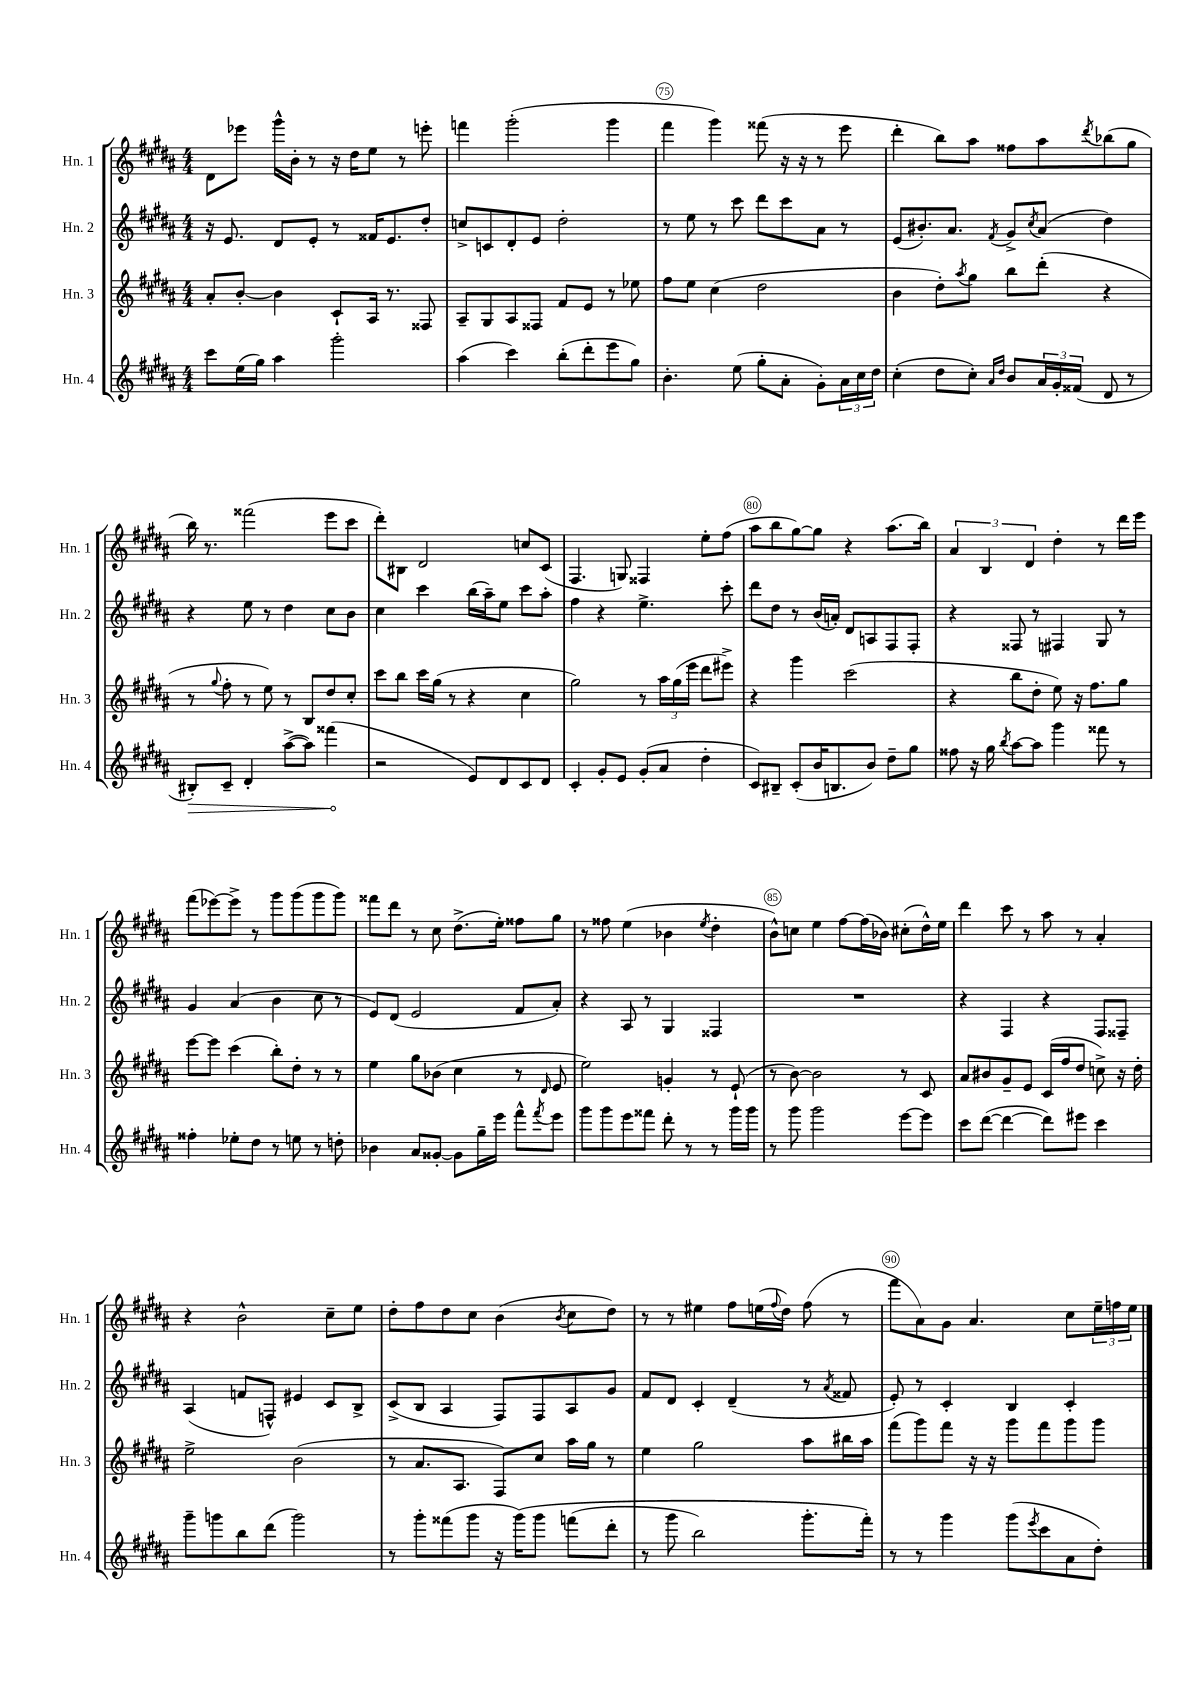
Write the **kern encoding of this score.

**kern	**dynam	**kern	**kern	**kern
*part4	*part4	*part3	*part2	*part1
*staff4	*staff4	*staff3	*staff2	*staff1
*I"Hn. 4	*	*I"Hn. 3	*I"Hn. 2	*I"Hn. 1
*I'Hn. 4	*	*I'Hn. 3	*I'Hn. 2	*I'Hn. 1
*clefG2	*	*clefG2	*clefG2	*clefG2
*k[f#c#g#d#a#]	*	*k[f#c#g#d#a#]	*k[f#c#g#d#a#]	*k[f#c#g#d#a#]
*M4/4	*	*M4/4	*M4/4	*M4/4
=73	=73	=73	=73	=73
8ccc#\L	.	8a#'/L	16r	8d#\L
.	.	.	8.e/	.
(16ee\L	.	[8b'/J	.	8eee-X\J
16gg#\JJ)	.	.	.	.
4aa#\	.	4b\]	8d#/L	16ggg#^^\LL
.	.	.	.	16b'\JJ
.	.	.	8e'/J	8r
2ggg#'\	.	8c#`/L	8r	16r
.	.	.	.	16dd#\KL
.	.	16A#/Jk	16f##X/KL	8ee\J
.	.	8.r	8.e/	.
.	.	.	.	8r
.	.	8F##X/	8dd#'/J	8eeen'\
=74	=74	=74	=74	=74
(4aa#\	.	8A#~/L	8ccn^/L	4fffn\
.	.	8G#/	8cn/	.
4ccc#\)	.	8A#/	8d#'/	(2ggg#'\
.	.	8F##X/J	8e/J	.
(8bb'\L	.	8f#/L	2dd#'\	.
8ddd#'\	.	8e/J	.	.
8eee\	.	8r	.	4ggg#\
8gg#\J)	.	8ee-X\	.	.
=75	=75	=75	=75	=75
4.b'\	.	8ff#\L	8r	4fff#\
.	.	8ee\J	8ee\	.
.	.	(4cc#\	8r	4ggg#\)
(8ee\	.	.	8ccc#\	.
8gg#'\L	.	2dd#\	8ddd#\L	(8fff##X\
8a#'\J	.	.	8ccc#\	16r
.	.	.	.	16r
8g#'\L)	.	.	8a#\J	8r
24a#\L	.	.	8r	8eee\
24cc#\	.	.	.	.
24dd#\JJ	.	.	.	.
=76	=76	=76	=76	=76
(4cc#'\	.	4b\	(8e/L	4ddd#'\
.	.	.	8.b#X'/)	.
8dd#\L	.	8dd#'\L)	.	8bb\L)
.	.	.	8.a#/J	.
.	.	8qaa#/	.	.
8cc#'\J)	.	8gg#\J	.	8aa#\J
16qqa#/LL	.	.	.	.
16qqdd#/JJ	.	.	8qf#/	.
8b/L	.	8bb\L	8g#^/L	8ff##X\L
.	.	.	8qcc#/	.
24a#/L	.	(8ddd#'\J	(8a#/J	8aa#\
24g#'/	.	.	.	.
(24f##X/JJ	.	.	.	.
.	.	.	.	8qddd#/
8d#/	.	4r	4dd#\)	(8bb-X\
8r	.	.	.	8gg#\J
!!LO:LB:g=z
=77	=77	=77	=77	=77
!	!LO:HP:b	!	!	!
8B#X'/L)	>	8r	4r	16bb\)
.	.	.	.	8.r
.	.	8qqgg#/	.	.
8c#~/J	.	8ff#'\	.	.
4d#'/	.	8r	8ee\	(2fff##X\
.	.	8ee\)	8r	.
([8aa#^\L	.	8r	4dd#\	.
8aa#\J])	.	8B/L	.	.
(4fff##X\	.	8dd#/	8cc#\L	8eee\L
.	.	8cc#'/J	8b\J	8ccc#\J
.	]	.	.	.
=78	=78	=78	=78	=78
2r	.	8ccc#\L	4cc#\	8ddd#'\L)
.	.	8bb\J	.	8B#X\J
.	.	16ccc#\LL	4ccc#\	2d#/
.	.	(16gg#\JJ	.	.
.	.	8r	.	.
8e/L)	.	4r	(16bb\LL	.
.	.	.	16aa#~\J)	.
8d#/	.	.	8ee\J	.
8c#/	.	4cc#\	8ccc#\L	8ccn/L
8d#/J	.	.	8aa#'\J	(8c#/J
=79	=79	=79	=79	=79
4c#'/	.	2gg#\)	4ff#\	4.F#/
8g#'/L	.	.	4r	.
8e/J	.	.	.	8Gn/)
(8g#'/L	.	8r	4.ee^\	4F##X/
8a#/J	.	24aa#\LL	.	.
.	.	(24gg#\	.	.
.	.	24eee\JJ	.	.
4dd#'\	.	8ddd#\L	.	8ee'\L
.	.	8eee#X^\J)	8ccc#'\	(8ff#\J
=80	=80	=80	=80	=80
8c#/L)	.	4r	8ddd#\L	8aa#\L
8B#X~/J	.	.	8dd#\J	8bb\
(8c#'/L	.	4ggg#\	8r	[8gg#\)
16b/K	.	.	(16b/LL	8gg#\J]
8.Bn/	.	.	16an'/JJ)	.
.	.	(2ccc#\	8d#/L	4r
8b/J)	.	.	8An/	.
8dd#~\L	.	.	8F#/	(8.aa#\L
8gg#\J	.	.	8F#'/J	.
.	.	.	.	16bb\Jk)
=81	=81	=81	=81	=81
8ff##X\	.	4r	4r	6a#/
16r	.	.	.	.
.	.	.	.	6B/
16gg#\	.	.	.	.
8qbb/	.	.	.	.
[8aa#\L	.	8bb\L	8F##X/	.
.	.	.	.	6d#/
8aa#\J]	.	8dd#'\J	8r	.
4ggg#\	.	8ee\)	4F#X/	4dd#'\
.	.	16r	.	.
.	.	8.ff#\L	.	.
8fff##X\	.	.	8G#/	8r
8r	.	8gg#\J	8r	16ddd#\LL
.	.	.	.	16eee\JJ
!!LO:LB:g=z
=82	=82	=82	=82	=82
4ff##X'\	.	[8eee\L	4g#/	(8fff#\L
.	.	8eee\J]	.	[8eee-X\)
8ee-X'\L	.	(4ccc#\	(4a#/	8eee-^\J]
8dd#\J	.	.	.	8r
8r	.	8bb'\L)	4b\	8ggg#\L
8een\	.	8dd#'\J	.	(8ggg#\
8r	.	8r	8cc#\	8ggg#\
8ddn'\	.	8r	8r	8ggg#\J)
=83	=83	=83	=83	=83
4b-X\	.	4ee\	8e/L)	8fff##X\L
.	.	.	(8d#/J	8ddd#\J
8a#/L	.	8gg#\L	2e/	8r
[8g##X'/J	.	(8b-X\J	.	8cc#\
8g##\L]	.	4cc#\	.	(8.dd#^\L
16gg#~\L	.	.	.	.
16eee\JJ	.	.	.	16ee'\Jk)
8fff#^^\L	.	8r	8f#/L	8ff##X\L
8qfff#/	.	16qqd#/	.	.
8eee\J	.	8e/	8a#'/J)	8gg#\J
=84	=84	=84	=84	=84
8ggg#\L	.	2ee\)	4r	8r
8ggg#\	.	.	.	8ff##X\
8eee\	.	.	8A#/	(4ee\
8fff##X\J	.	.	8r	.
8ddd#'\	.	4gn'/	4G#/	4b-X\
8r	.	.	.	.
.	.	.	.	8qee/
8r	.	8r	4F##X/	4dd#'\
16ggg#\LL	.	(8e`/	.	.
16ggg#\JJ	.	.	.	.
=85	=85	=85	=85	=85
8r	.	8r	1r	8b^^\L)
8ggg#\	.	[8b\)	.	8ccn\J
2ggg#\	.	2b\]	.	4ee\
.	.	.	.	[8ff#\L
.	.	.	.	(16ff#\L]
.	.	.	.	16b-X\JJ)
[8eee\L	.	8r	.	(8cc#X'\L
8eee\J]	.	8c#/	.	16dd#^^\L)
.	.	.	.	16ee\JJ
=86	=86	=86	=86	=86
8ccc#\L	.	8a#/L	4r	4ddd#\
([8ddd#\J	.	8b#X/	.	.
4ddd#\_	.	8g#~/	4F#/	8ccc#\
.	.	8e/J	.	8r
8ddd#\L])	.	(16c#/LL	4r	8aa#\
.	.	16ff#/J	.	.
8eee#X\J	.	8dd#/J	.	8r
4ccc#\	.	8ccn^\)	8F#/L	4a#'/
.	.	16r	8F##X~/J	.
.	.	16dd#'\	.	.
!!LO:LB:g=z
=87	=87	=87	=87	=87
8ggg#~\L	.	2ee^\	(4A#/	4r
8gggn\	.	.	.	.
8bb\	.	.	8fn/L	2b^^\
(8ddd#\J	.	.	8Fn^^/J)	.
2ggg\)	.	(2b\	4e#X/	.
.	.	.	8c#/L	8cc#~\L
.	.	.	8B^/J	8ee\J
=88	=88	=88	=88	=88
8r	.	8r	(8c#^/L	8dd#'\L
8ggg#'\L	.	8.a#/L	8B/J	8ff#\
(8fff##X\	.	.	4A#/	8dd#\
.	.	8.A#/J	.	.
8ggg#\J	.	.	.	8cc#\J
16r	.	8F#/L)	8F#/L)	(4b\
(16ggg#\KL)	.	.	.	.
8ggg#\J	.	8cc#/J	8F#/	.
.	.	.	.	8qb/
(8fffn\L	.	16aa#\LL	8A#/	8cc#\L
.	.	16gg#\JJ	.	.
8ddd#'\J	.	8r	8g#/J	8dd#\J)
=89	=89	=89	=89	=89
8r	.	4ee\	8f#/L	8r
8ggg#\	.	.	8d#/J	8r
2bb\)	.	2gg#\	4c#'/	4ee#X\
.	.	.	(4d#~/	8ff#\L
.	.	.	.	(16een\L
.	.	.	.	8qqff#/
.	.	.	.	16dd#\JJ)
8.ggg#'\L	.	8aa#\L	8r	(8ff#\
.	.	.	8qa#/	.
.	.	16bb#X\L	8f##X/	8r
16fff#'\Jk)	.	16aa#\JJ	.	.
=90	=90	=90	=90	=90
8r	.	(8fff#\L	8e'/)	8fff#\L
8r	.	8ggg#\)	8r	8a#\)
4ggg#\	.	8fff#\J	4c#'/	8g#\J
.	.	16r	.	4.a#/
.	.	16r	.	.
(8ggg#\L	.	8ggg#\L	4B/	.
8qeee/	.	.	.	.
8ccc#\	.	8fff#\	.	.
8a#\	.	8ggg#\	4c#'/	8cc#\L
8dd#'\J)	.	8ggg#\J	.	24ee~\L
.	.	.	.	24ffn\
.	.	.	.	24ee\JJ
==	==	==	==	==
*-	*-	*-	*-	*-
